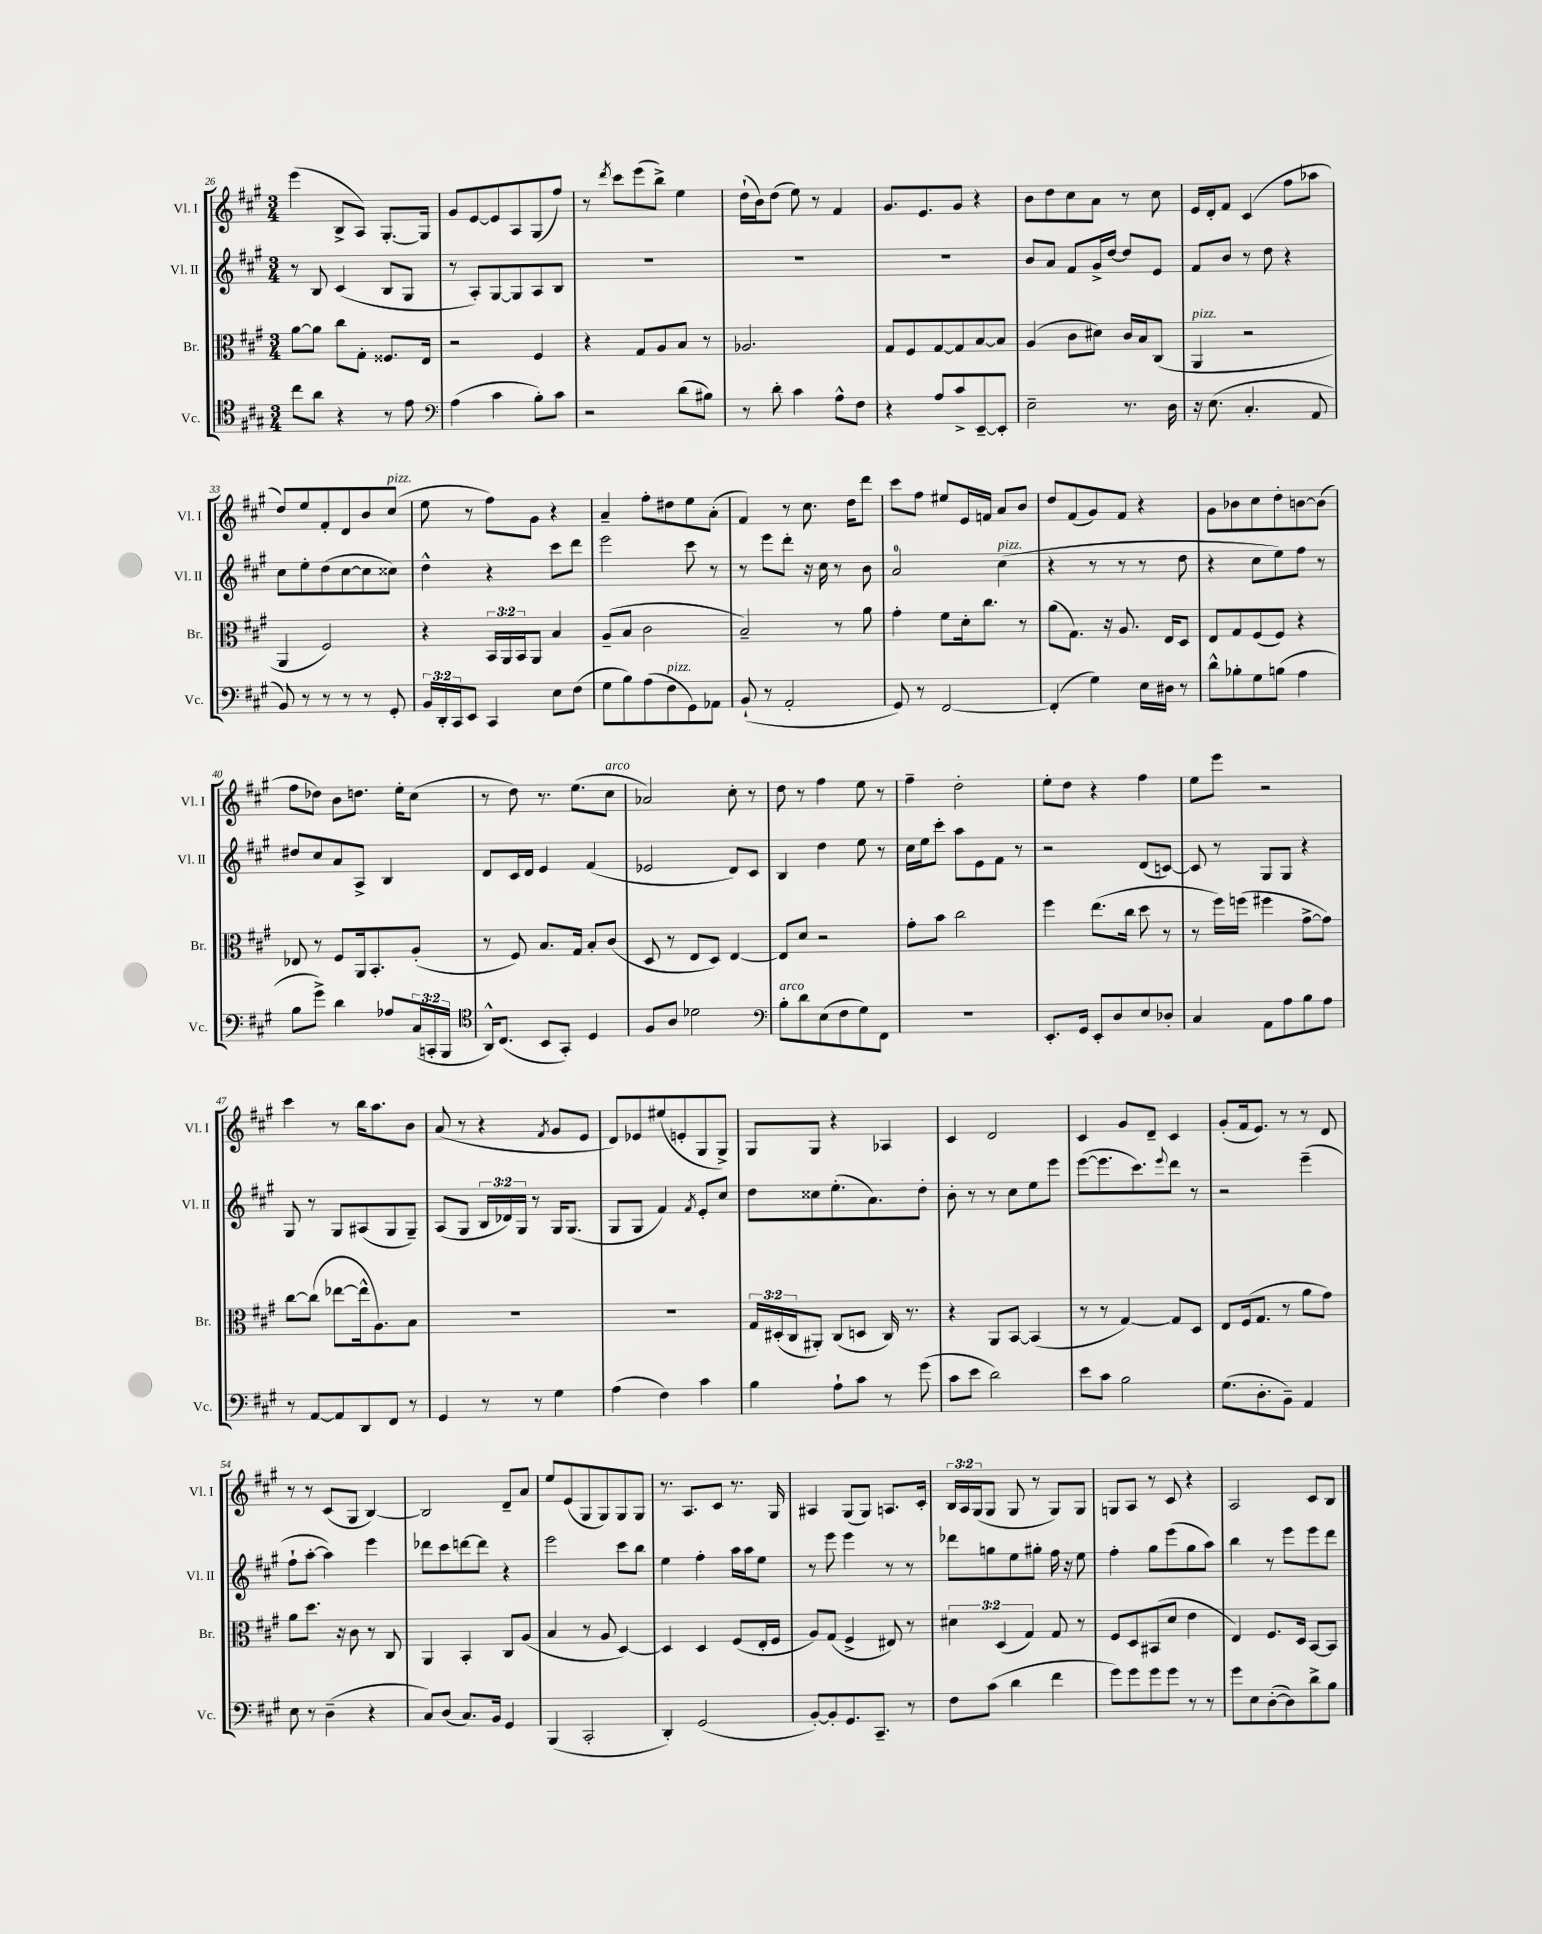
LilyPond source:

<<
\new StaffGroup <<
\new Staff = "s0" \with { instrumentName = "Vl. I" shortInstrumentName = "Vl. I" } {
    \clef treble \key a \major \numericTimeSignature \time 3/4 \override Staff.TupletNumber.text = #tuplet-number::calc-fraction-text
    e'''4( b8-> a8) gis8.~-. gis16 |
    gis'8 e'8~ e'8 a8 gis8( fis''8) |
    r8 \acciaccatura { d'''8 } cis'''8 e'''8( b''8->) e''4 |
    d''16-!( b'16) d''8( e''8) r8 fis'4 |
    gis'8. e'8. gis'8 r4 |
    b'8 d''8 cis''8 a'8 r8 cis''8 |
    e'16 d'16-. fis'8 cis'4( fis''8 aes''8 |
    d''8) e''8 fis'8-. d'8 b'8 cis''8^\markup { \italic "pizz." }( |
    e''8 r8 fis''8) gis'8 r4 |
    a'4-- fis''8-. dis''8 e''8 a'8-.( |
    fis'4) r8 cis''8. d''16 d'''8 |
    cis'''8 fis''8 eis''8 e'16 f'16 a'8 b'8 |
    d''8 fis'8( gis'8) fis'8 r4 |
    gis'8 bes'8 cis''8 d''8-. b'8~ b'8( |
    fis''8 des''8) b'8 d''8. e''16-. cis''8( |
    r8 d''8) r8. e''8.( cis''8^\markup { \italic "arco" } |
    aes'2) cis''8-. r8 |
    d''8 r8 fis''4 e''8 r8 |
    fis''4-- d''2-. |
    e''8-. d''8 r4 fis''4 |
    e''8 e'''8 r2 |
    cis'''4 r8 b''16 a''8. b'8 |
    a'8( r8 r4 \acciaccatura { fis'8 } gis'8 e'8 |
    d'8) ees'8 eis''8( e'8-. gis8 gis8->) |
    gis8 gis8 r4 aes4 |
    cis'4 d'2 |
    cis'4 gis'8 d'8-- cis'4 |
    gis'8-.( fis'16 e'8.) r8 r8 d'8 |
    r8 r8 cis'8( gis8 b4~) |
    b2 d'8-- a'8 |
    e''8 e'8( gis8 gis8) gis8 gis8 |
    r8. a8. cis'8 r8. gis16 |
    ais4 gis8( gis8) a8. cis'16-. |
    \tuplet 3/2 { b16 a16 gis16( } gis8 gis8 r8 gis8) gis8 |
    g8 a8 r8 cis'8 r4 |
    a2 cis'8 b8 \bar "|." |
}
\new Staff = "s1" \with { instrumentName = "Vl. II" shortInstrumentName = "Vl. II" } {
    \clef treble \key a \major \numericTimeSignature \time 3/4 \override Staff.TupletNumber.text = #tuplet-number::calc-fraction-text
    r8 b8 cis'4( b8 gis8 |
    r8 a8-.) gis8~ gis8 a8 b8 |
    R2. |
    R2. |
    R2. |
    b'8 a'8 fis'8 gis'16-> d''16~ d''8 e'8 |
    fis'8 b'8 r8 d''8 r4 |
    cis''8 e''8-. d''8( cis''8~ cis''8 cisis''8) |
    d''4-^ r4 cis'''8 d'''8 |
    e'''2 cis'''8 r8 |
    r8 e'''8 d'''8-. r16 cis''16 r8 b'8 |
    a'2-0 cis''4^\markup { \italic "pizz." }( |
    r4 r8 r8 r8 d''8 |
    r4 cis''8 e''8) fis''8 r8 |
    dis''8 cis''8 a'8 a8-> b4 |
    d'8 cis'16 d'16 e'4 fis'4( |
    ees'2 d'8) cis'8 |
    b4 d''4 e''8 r8 |
    cis''16 e''16 cis'''8-. a''8 e'8 fis'8 r8 |
    r2 d'8( c'8~) |
    c'8 r8 gis8 gis8 r4 |
    gis8 r8 gis8 ais8( gis8 gis8--) |
    a8( gis8 \tuplet 3/2 { b16 des'16) gis16 } r8 gis16 gis8.( |
    gis8 gis8 fis'4) \acciaccatura { fis'8 } e'8-. cis''8 |
    d''8 cisis''8 e''8.-.( a'8.) d''8-. |
    b'8-. r8 r8 cis''8 e''8 e'''8 |
    e'''8~( e'''8. cis'''8.) \appoggiatura { e'''8 } d'''8 r8 |
    r2 e'''4--( |
    fis''8-! a''8~-. a''4) e'''4 |
    des'''8 cis'''8 d'''8~ d'''8 r4 |
    e'''2 cis'''8 b''8 |
    e''4 fis''4-. a''16 a''16 e''8 |
    r8 e'''8 e'''4 r8 r8 |
    des'''8 g''8 e''8 gis''8-. fis''16 r16 e''8 |
    fis''4-. gis''8 e'''8( gis''8 a''8) |
    b''4 r8 e'''8 e'''8 d'''8 \bar "|." |
}
\new Staff = "s2" \with { instrumentName = "Br." shortInstrumentName = "Br." } {
    \clef alto \key a \major \numericTimeSignature \time 3/4 \override Staff.TupletNumber.text = #tuplet-number::calc-fraction-text
    a'8~ a'8 cis''8 gis8-. fisis8. e16 |
    r2 fis4 |
    r4 gis8 a8 b8 r8 |
    aes2. |
    gis8 fis8 gis8~ gis8 b8~ b8 |
    a4( cis'8 dis'8) cis'16 b16 cis8( |
    a,4^\markup { \italic "pizz." } r2 |
    a,4 fis2) |
    r4 \tuplet 3/2 { b,16 a,16 b,16 } a,8 b4 |
    a8--( b8 cis'2 |
    b2--) r8 a'8 |
    gis'4-. fis'8 d'16-. cis''8. r8 |
    a'8( gis8.) r16 a8. e16 d8 |
    e8 gis8 fis8( fis8) r4 |
    ees8 r8 fis8 a,16 b,8.-. a8-.( |
    r8 fis8) b8. gis16 b8-. cis'8( |
    d8 r8 e8 d8) e4~ |
    e8 d'8 r2 |
    gis'8-. b'8 cis''2 |
    fis''4 e''8.( cis''16 d''8 r8 |
    r8 fis''16) f''16( fis''4 gis'8~-> gis'8) |
    cis''8~ cis''8( ees''8~ ees''16-^ a8.) b8 |
    R2. |
    R2. |
    \tuplet 3/2 { gis16 dis16-.( cis16 } ais,8-.) cis8( d8 cis16) r8. |
    r4 a,8 b,8~ b,4( |
    r8 r8 gis4~) gis8 d8 |
    e8 fis16( gis8. r8 a'8 gis'8) |
    a'8 d''8. r16 cis'8 r8 cis8 |
    a,4 b,4-. cis8 a8( |
    b4 r8 a8 d4~) |
    d4 d4 fis8( e16-. fis16 |
    a8) gis8( fis4-> eis8) r8 |
    \tuplet 3/2 { dis'4 d4( gis4) } gis8 r8 |
    fis8 d8 bis,8( d'8 e'4 |
    e4) fis8. d16 b,8~ b,8 \bar "|." |
}
\new Staff = "s3" \with { instrumentName = "Vc." shortInstrumentName = "Vc." } {
    \clef tenor \key a \major \numericTimeSignature \time 3/4 \override Staff.TupletNumber.text = #tuplet-number::calc-fraction-text
    cis''8 a'8 r4 r8 e'8 |
    \clef bass a4( cis'4 b8-.) cis'8 |
    r2 d'8( bis8) |
    r8 d'8-. cis'4 a8-^ fis8 |
    r4 a8 cis'8-> e,8~-- e,8-. |
    e2-- r8. d16 |
    r16 e8.( cis4.-. a,8 |
    b,8) r8 r8 r8 r8 gis,8-. |
    \tuplet 3/2 { b,16 d,16-. cis,16 } e,8 cis,4 e8 fis8( |
    gis8 b8) a8( fis8^\markup { \italic "pizz." } gis,8) aes,8 |
    b,8-!( r8 a,2-. |
    gis,8) r8 fis,2~ |
    fis,4-.( gis4) e16 dis16 r8 |
    d'8-^ bes8-. gis8 b8( a4 |
    b8 gis'8->) d'4 aes8 \tuplet 3/2 { cis16( c,16-. b,,16 } |
    \clef tenor a,16-^) cis8.( b,8 gis,8-.) d4 |
    fis8 a8 des'2 |
    \clef bass b8-.^\markup { \italic "arco" } d'8 e8( fis8 gis8) fis,8 |
    R2. |
    e,8.-. gis,16 e,8-. d8 e8 des8-. |
    cis4 a,8 a8 b8 a8 |
    r8 a,8~ a,8 d,8 fis,8 r8 |
    gis,4 r8 r8 gis4 |
    a4( fis4) cis'4 |
    b4 a8-! cis'8 r8 gis'8( |
    cis'8 e'8 d'2) |
    e'8 cis'8 b2 |
    gis8.( d8.-. b,8--) a,4 |
    e8 r8 d4--( r4 |
    cis8) d8( cis8.) b,16 gis,4 |
    b,,4( cis,2-. |
    d,4-.) gis,2( |
    b,8~-.) b,8-. gis,8. cis,8.-- r8 |
    fis8 cis'8( d'4 fis'4 |
    gis'8) gis'8 gis'8 gis'8 r8 r8 |
    gis'8 e8 d8~-.( d8) d'8-> b8 \bar "|." |
}
>>
>>
\layout { \context { \Score currentBarNumber = #26 } }
